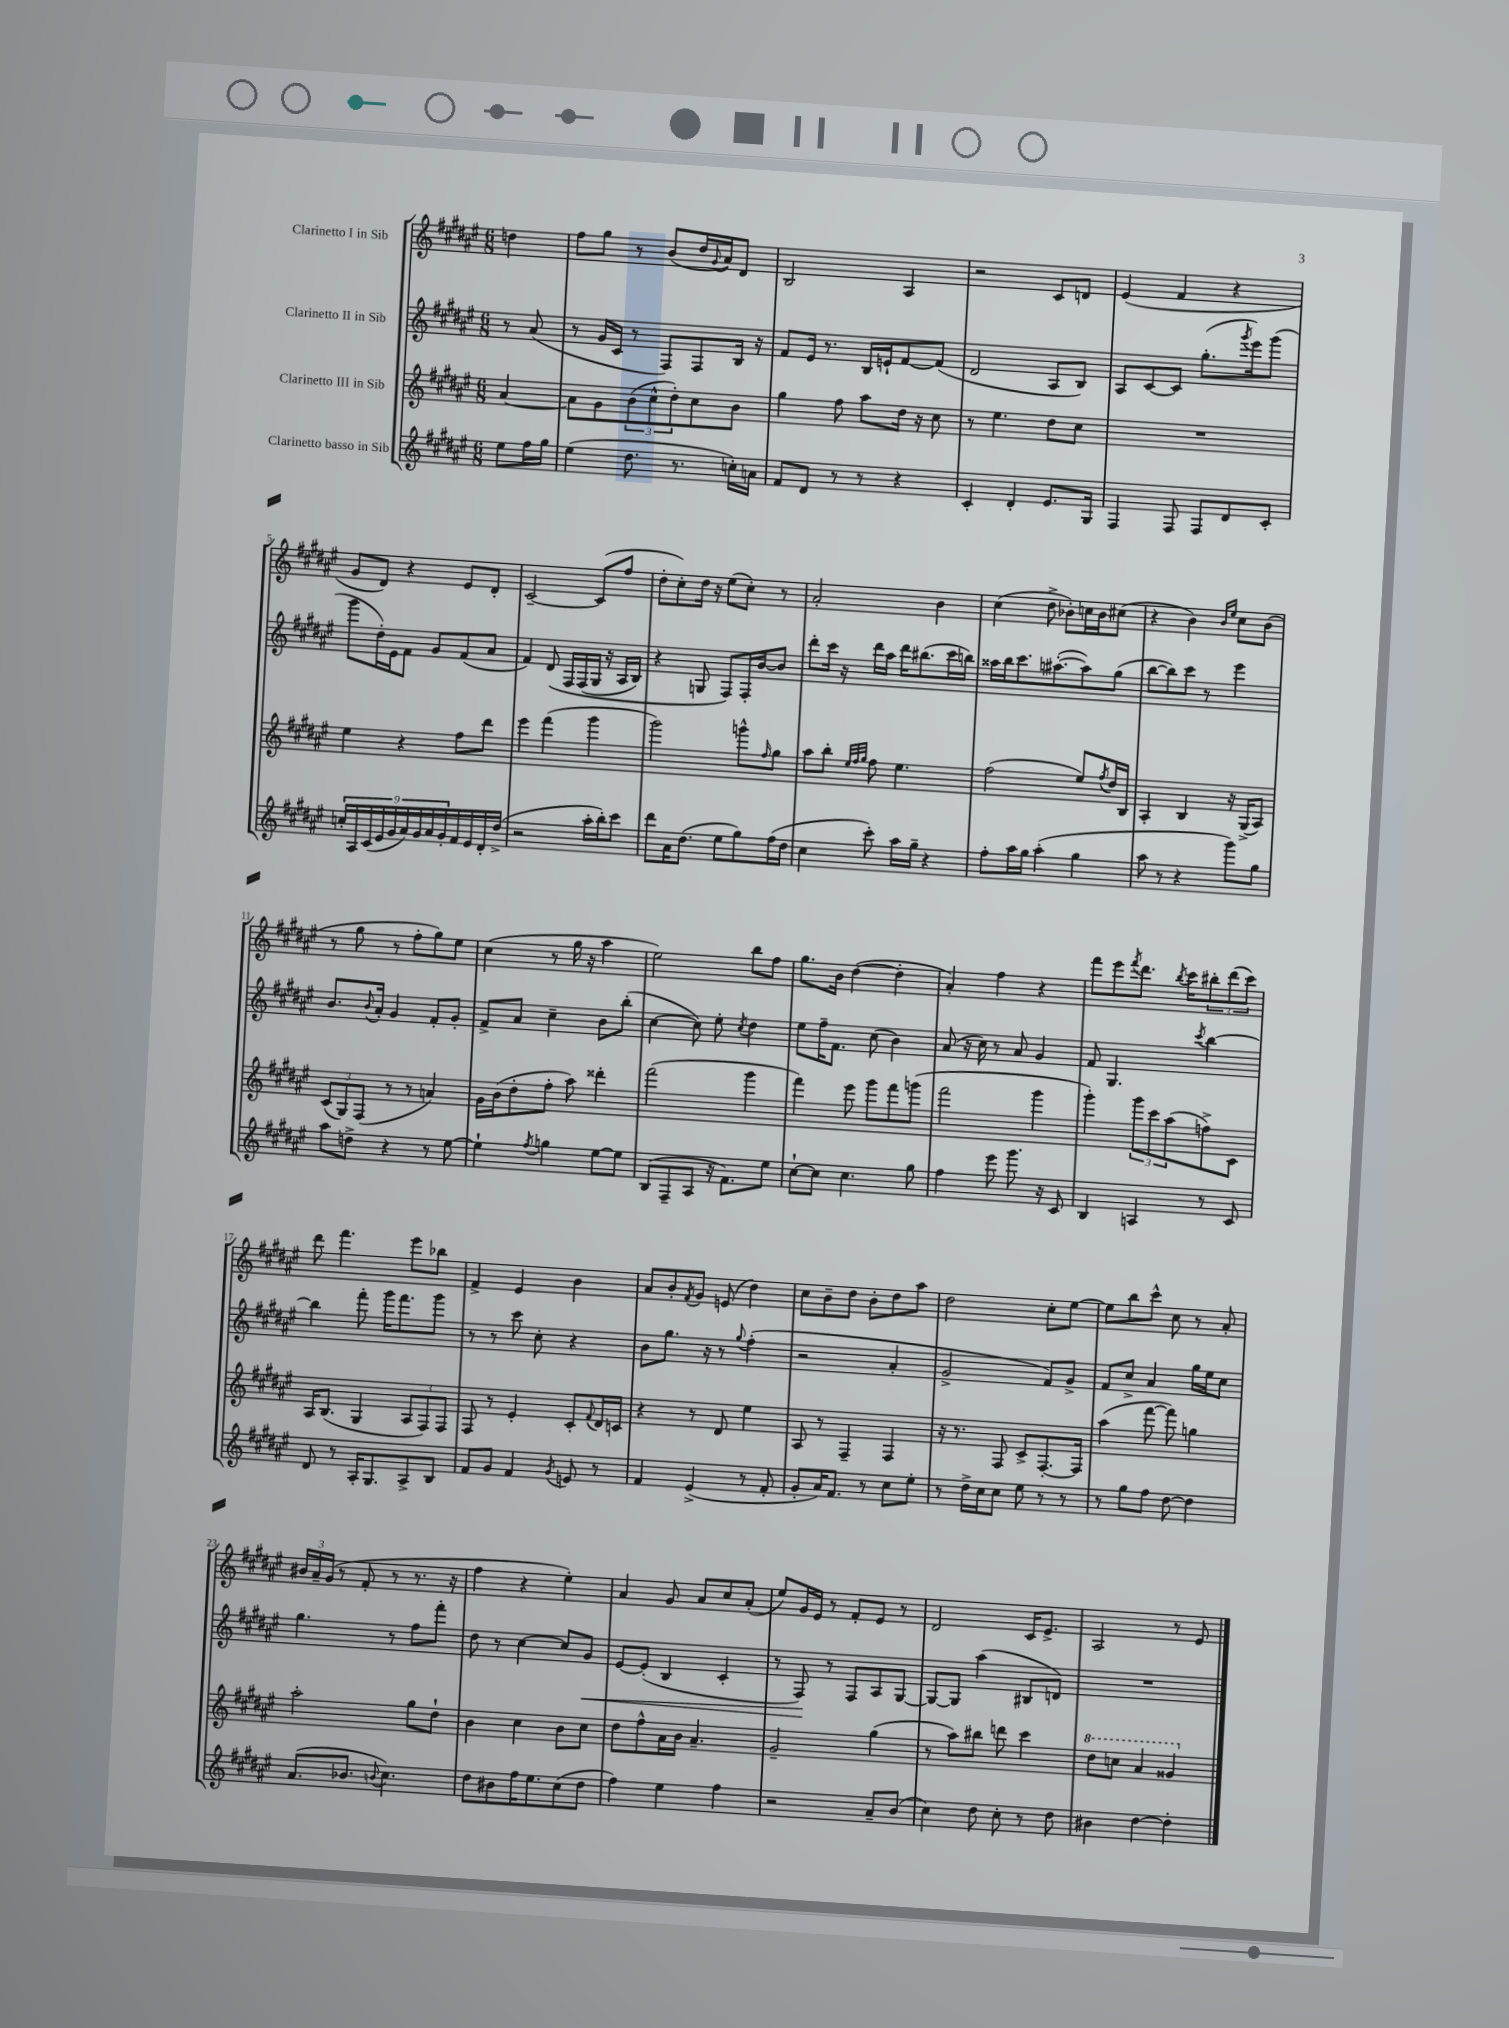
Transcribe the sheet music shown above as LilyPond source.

<<
\new StaffGroup <<
\new Staff = "s0" \with { instrumentName = "Clarinetto I in Sib" } {
    \clef treble \key fis \major \numericTimeSignature \time 6/8 \partial 4
    d''4 |
    fis''8 gis''8 r8 b'8( dis''16 \appoggiatura { gis'8 } ais'16) dis'8 |
    b2 ais4 |
    r2 cis'8 d'8 |
    eis'4( fis'4 r4 |
    gis'8 dis'8) r4 eis'8 dis'8-. |
    cis'2~-- cis'8( fis''8 |
    dis''8-. cis''8-.) dis''16 r16 eis''8( cis''8-.) r8 |
    ais'2-. b'4 |
    cis''4( dis''8-> bes'8-.) c''16 bes'16 cis''8( |
    r4 b'4) \grace { b'16 eis''16 } cis''8 b'8( |
    r8 gis''8 r8 fis''8-. gis''8) eis''8 |
    cis''4( r8 gis''16 r16 ais''4 |
    eis''2) b''8 fis''8 |
    gis''8. b'16 dis''4~( dis''4-. |
    ais'4-.) fis''4 r4 |
    fis'''8 eis'''8 \acciaccatura { fis'''8 } dis'''8. \acciaccatura { b''8 } cis'''16 \tuplet 3/2 { bis''8-. dis'''8( cis'''8) } |
    dis'''8 fis'''4. eis'''8 bes''8 |
    fis'4-> eis'4 b'4 |
    ais'8 b'8-. \acciaccatura { fis'8 } gis'8 e'8( dis''4) |
    cis''8 b'8-- dis''8 b'8-. dis''8 ais''8 |
    dis''2 cis''8-. eis''8~ |
    eis''8 b''8 cis'''8-^ cis''8 r8 ais'8-. |
    \tuplet 3/2 { bis'16 ais'16-- gis'16( } r8 fis'8-. r8 r8. r16 |
    fis''4 r4 eis''4-.) |
    ais'4 gis'8 ais'8 cis''8 ais'8-.( |
    eis''8) gis'16 eis'16 r8 fis'8-. eis'8 r8 |
    dis'2 cis'16 eis'8.-> |
    ais2 r8 eis'8 \bar "|." |
}
\new Staff = "s1" \with { instrumentName = "Clarinetto II in Sib" } {
    \clef treble \key fis \major \numericTimeSignature \time 6/8 \partial 4
    r8 ais'8( |
    r8 gis'16 cis'16 r8 fis8) fis8 b16 r16 |
    fis'8 eis'16 r8. b16 e'16-! fis'8~ fis'8( |
    dis'2 ais8 b8) |
    ais8 cis'8~ cis'8 gis''8.-.( \acciaccatura { gis'''8 } eis'''16) gis'''8( |
    gis'''8 dis''16-.) eis'16 fis'8 gis'8 fis'8( ais'8 |
    fis'4) dis'8\( fis16 fis16( gis16 r16 ais16 b16) |
    r4 g8 fis8\) fis16-. b'16~ b'8 |
    dis'''8-. cis'''16 r16 dis'''16 ais''16 dis'''16 bis''8.( cis'''16 b''16) |
    aisis''16 b''16 cis'''8. ais''8.~-.( ais''8) gis''8( |
    b''8~ b''8) cis'''8 r8 eis'''4 |
    b'8. \appoggiatura { b'8 } ais'16-. gis'4 fis'8-. gis'8-. |
    fis'8-> ais'8 cis''4-- b'8 b''8-.( |
    cis''4~ cis''8) eis''8-. \acciaccatura { cis''8 } dis''4 |
    eis''8 fis''16-- fis'8. cis''8( b'4) |
    ais'8( r16 cis''16) r8 ais'8 gis'4 |
    fis'8 gis4. \acciaccatura { cis'''8 } b''4~ |
    b''4 fis'''8-. gis'''16 fis'''8. gis'''8 |
    r8 r8 cis'''8 cis''8-. r4 |
    b'8 gis''8. r16 r8 \appoggiatura { gis''8 } fis''4-.( |
    r2 ais'4-. |
    gis'2-> fis'8) gis'8-> |
    fis'8 cis''8-> ais'4 gis''16 eis''16 cis''8 |
    gis''4. r8 fis''8 fis'''8-. |
    dis''8 r8 cis''4~ cis''8 gis'8\< |
    eis'8~ eis'8-.( b4 cis'4-. |
    r8 fis8\!) r8 fis8 ais8 gis8~ |
    gis8~ gis8 ais''4( bis8 d'8) |
    R2. \bar "|." |
}
\new Staff = "s2" \with { instrumentName = "Clarinetto III in Sib" } {
    \clef treble \key fis \major \numericTimeSignature \time 6/8 \partial 4
    ais'4~ |
    ais'8 gis'8 \tuplet 3/2 { b'8( cis''8-^ dis''8-.) } cis''8 b'8 |
    gis''4 fis''8 ais''8 dis''16 r16 cis''8 |
    r8 eis''4. dis''8 cis''8 |
    R2. |
    eis''4 r4 fis''8 dis'''8 |
    eis'''4 fis'''4( gis'''4 |
    gis'''2) g'''8-^ \grace { fis''16 } gis''8 |
    ais''8 b''8-. \grace { eis''32 fis''32 gis''32 } fis''8 eis''4. |
    fis''2( eis''8) \acciaccatura { fis''8 } dis''16 b16 |
    ais4-. b4 r16 gis16->( ais8) |
    \tuplet 3/2 { cis'8( gis8) fis8( } r8 r8 a'4) |
    gis'16 b'16( dis''8-. fis''8-. ais''8) disis'''4-. |
    fis'''2( gis'''4 |
    fis'''4) eis'''8 gis'''8 fis'''8 g'''8( |
    fis'''2 gis'''4 |
    gis'''4-.) \tuplet 3/2 { gis'''8 cis'''8 ais''8( } f''8->) cis'8 |
    ais16 b8.( gis4 \tuplet 3/2 { ais8 fis8) fis8 } |
    fis8 r8 eis'4-. cis'8-. \appoggiatura { fis'8 } dis'16 c'16 |
    r4 r8 dis'8 eis''4 |
    ais8 r8 fis4-- fis4 |
    r16 r8. fis8 cis'8-> fis8.~-. fis16 |
    ais''4( fis'''8~ fis'''8) g''4 |
    ais''2-. gis''8 dis''8-! |
    b'4 cis''4 b'8 cis''8 |
    dis''8 fis''8-^ ais'16 b'16 ais'4.-- |
    gis'2-- gis''4( |
    r8 ais''8) bis''8 d'''8 cis'''4 |
    \ottava #1 dis'''8 c'''8 ais''4 gisis''4 \ottava #0 \bar "|." |
}
\new Staff = "s3" \with { instrumentName = "Clarinetto basso in Sib" } {
    \clef treble \key fis \major \numericTimeSignature \time 6/8 \partial 4
    eis''8 fis''16 gis''16 |
    eis''4( dis''8. r8. c''16-.) a'16 |
    fis'8 dis'8 r8 r8 r4 |
    cis'4-. dis'4-. eis'8. gis16 |
    fis4 fis8 fis8 dis'8 cis'8-. |
    \tuplet 9/8 { c''16-. ais16 cis'16( eis'16 gis'16 ais'16) gis'16 ais'16 gis'16-. } fis'16 eis'16 dis'16-. dis''16->( |
    r2 ais''16-. b''16-.) cis'''8 |
    dis'''8 ais'16 dis''8.( eis''8 gis''8) fis''16( dis''16 |
    cis''4 cis'''8-.) ais''16 gis''16-- r4 |
    fis''8-. ais''16 gis''16 ais''4-.( gis''4 |
    ais''8 r8 r4 gis'''8) gis''8 |
    ais''8 d''8-> r4 r8 eis''8~ |
    eis''4-! \acciaccatura { fis''8 } g''4 eis''8~ eis''8 |
    b8( fis8-- ais8 r16 fis'8.) eis''8 |
    cis''8~-! cis''8 cis''4. gis''8 |
    fis''4 eis'''8 gis'''8. r16 cis'8 |
    b4 a4 r8 cis'8 |
    dis'8 r8 ais16-. gis8. ais8-> b8 |
    fis'8 gis'8 fis'4 \acciaccatura { gis'8 } e'8 r8 |
    fis'4 eis'4->( r8 fis'8-. |
    gis'8-. ais'16) fis'8. r8 cis''8 eis''8-. |
    r8 dis''16-> cis''16 cis''8 eis''8 r8 r8 |
    r8 gis''8 fis''8 dis''8~ dis''4 |
    ais'8.( bes'8. \appoggiatura { b'8 } cis''4.) |
    dis''8 bis'8 fis''16 eis''8. cis''8( dis''8 |
    fis''4) eis''4 fis''4 |
    r2 ais'8-- b'8( |
    cis''4) dis''8 cis''8-. r8 dis''8 |
    bis'4 dis''4~ dis''4-. \bar "|." |
}
>>
>>
